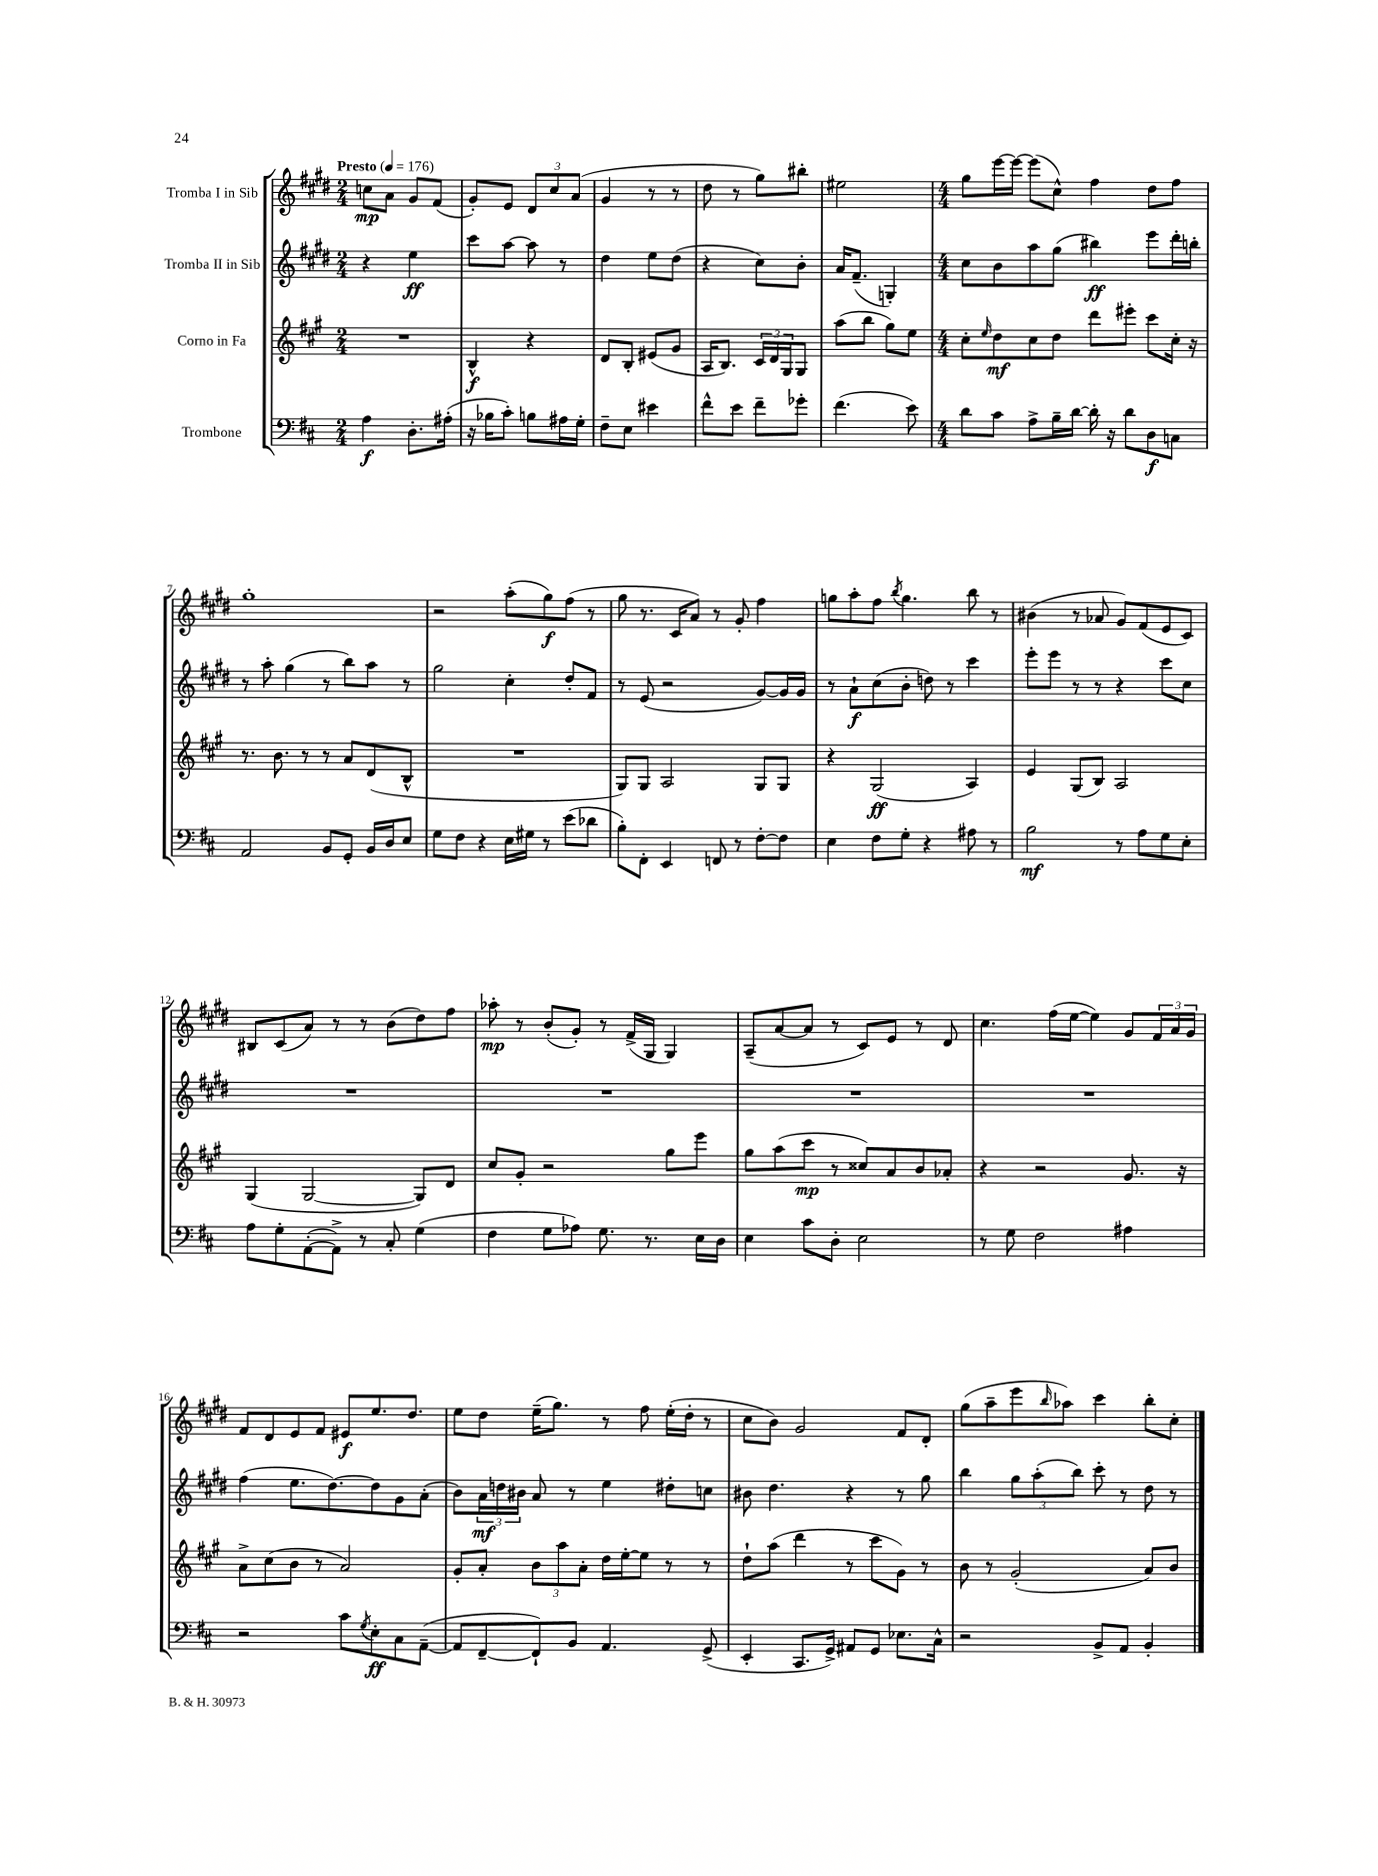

**kern	**dynam	**kern	**dynam	**kern	**dynam	**kern	**dynam
*part4	*part4	*part3	*part3	*part2	*part2	*part1	*part1
*staff4	*staff4	*staff3	*staff3	*staff2	*staff2	*staff1	*staff1
*I"Trombone	*	*I"Corno in Fa	*	*I"Tromba II in Sib	*	*I"Tromba I in Sib	*
*clefF4	*	*clefG2	*	*clefG2	*	*clefG2	*
*k[f#c#]	*	*k[f#c#g#]	*	*k[f#c#g#d#]	*	*k[f#c#g#d#]	*
*M2/4	*	*M2/4	*	*M2/4	*	*M2/4	*
*MM176	*	*MM176	*	*MM176	*	*MM176	*
=1	=1	=1	=1	=1	=1	=1	=1
!	!	!	!	!	!	!LO:TX:a:B:t=Presto	!
4A\	f	2r	.	4r	.	8ccn\L	mp
.	.	.	.	.	.	8a\J	.
8.D'\L	.	.	.	4ee\	ff	8g#/L	.
.	.	.	.	.	.	(8f#/J	.
(16A#X'\Jk	.	.	.	.	.	.	.
=2	=2	=2	=2	=2	=2	=2	=2
16r	.	4B^^/	f	8ccc#\L	.	8g#'/L)	.
16B-X\KL	.	.	.	.	.	.	.
8c#'\J)	.	.	.	[8aa\J	.	8e/J	.
8Bn\L	.	4r	.	8aa\]	.	12d#/L	.
.	.	.	.	.	.	12cc#/	.
16A#X\L	.	.	.	8r	.	.	.
.	.	.	.	.	.	(12a/J	.
16G'\JJ	.	.	.	.	.	.	.
=3	=3	=3	=3	=3	=3	=3	=3
8F#~\L	.	8d/L	.	4dd#\	.	4g#/	.
8E\J	.	8B'/J	.	.	.	.	.
4e#X\	.	(8e#X/L	.	8ee\L	.	8r	.
.	.	8g#/J	.	(8dd#\J	.	8r	.
=4	=4	=4	=4	=4	=4	=4	=4
8f#^^\L	.	16A/KL	.	4r	.	8dd#\	.
.	.	8.B/J)	.	.	.	.	.
8e\J	.	.	.	.	.	8r	.
8f#~\L	.	24c#/LL	.	8cc#\L)	.	8gg#\L)	.
.	.	24d/	.	.	.	.	.
.	.	24G#/J	.	.	.	.	.
8g-X'\J	.	8G#/J	.	8b'\J	.	8bb#X'\J	.
=5	=5	=5	=5	=5	=5	=5	=5
(4.f#\	.	(8aa\L	.	16a/KL	.	2ee#X\	.
.	.	.	.	(8.f#~/J	.	.	.
.	.	8bb\J	.	.	.	.	.
.	.	8gg#\L)	.	4Gn'/)	.	.	.
8e\)	.	8ee\J	.	.	.	.	.
=6	=6	=6	=6	=6	=6	=6	=6
*M4/4	*	*M4/4	*	*M4/4	*	*M4/4	*
8d\L	.	8cc#'\L	.	8cc#\L	.	8gg#\L	.
.	.	16qqee/	.	.	.	.	.
8c#\J	.	8dd\	mf	8b\	.	[16eee\L	.
.	.	.	.	.	.	16eee\JJ_	.
8A^\L	.	8cc#\	.	8aa\	.	(8eee\L]	.
16B~\L	.	8dd\J	.	(8gg#\J	.	8cc#^^\J)	.
[16d\JJ	.	.	.	.	.	.	.
16d'\]	.	8ddd\L	.	4bb#X\)	ff	4ff#\	.
16r	.	.	.	.	.	.	.
8d\L	.	8eee#X'\J	.	.	.	.	.
8D\	f	8ccc#\L	.	8eee\L	.	8dd#\L	.
8Cn\J	.	16cc#'\Jk	.	16ddd#'\L	.	8ff#\J	.
.	.	16r	.	16bbn'\JJ	.	.	.
!!LO:LB:g=z
=7	=7	=7	=7	=7	=7	=7	=7
2AA/	.	8.r	.	8r	.	1gg#'	.
.	.	.	.	8aa'\	.	.	.
.	.	8.b\	.	.	.	.	.
.	.	.	.	(4gg#\	.	.	.
.	.	8r	.	.	.	.	.
8BB/L	.	8r	.	8r	.	.	.
8GG'/J	.	8a/L	.	8bb\L)	.	.	.
16BB/LL	.	(8d/	.	8aa\J	.	.	.
16D/J	.	.	.	.	.	.	.
8E/J	.	8B^^/J	.	8r	.	.	.
=8	=8	=8	=8	=8	=8	=8	=8
8G\L	.	1r	.	2gg#\	.	2r	.
8F#\J	.	.	.	.	.	.	.
4r	.	.	.	.	.	.	.
16E\LL	.	.	.	4cc#'\	.	(8aa'\L	.
16G#X\JJ	.	.	.	.	.	.	.
8r	.	.	.	.	.	8gg#\)	f
(8e\L	.	.	.	8dd#'/L	.	(8ff#\J	.
8d-X\J	.	.	.	8f#/J	.	8r	.
=9	=9	=9	=9	=9	=9	=9	=9
8B'\L)	.	8G#/L)	.	8r	.	8gg#\	.
8FF#'\J	.	8G#/J	.	(8e/	.	8.r	.
4EE/	.	2A/	.	2r	.	.	.
.	.	.	.	.	.	16c#/KL	.
.	.	.	.	.	.	8a/J)	.
8FFn/	.	.	.	.	.	8r	.
8r	.	.	.	.	.	8g#'/	.
[8F#'\L	.	8G#/L	.	[8g#/L)	.	4ff#\	.
8F#\J]	.	8G#/J	.	16g#/L]	.	.	.
.	.	.	.	16g#/JJ	.	.	.
=10	=10	=10	=10	=10	=10	=10	=10
4E\	.	4r	.	8r	.	8ggn\L	.
.	.	.	.	8a`\L	f	8aa'\	.
8F#\L	.	(2G#/	ff	(8cc#\	.	8ff#\J	.
.	.	.	.	.	.	8qbb/	.
8G'\J	.	.	.	8b'\J	.	4.gg\	.
4r	.	.	.	8ddn\)	.	.	.
.	.	.	.	8r	.	.	.
8A#X\	.	4A/)	.	4ccc#\	.	8bb\	.
8r	.	.	.	.	.	8r	.
=11	=11	=11	=11	=11	=11	=11	=11
2B\	mf	4e/	.	8eee'\L	.	(4b#X\	.
.	.	.	.	8eee\J	.	.	.
.	.	(8G#/L	.	8r	.	8r	.
.	.	8B/J)	.	8r	.	8a-X/	.
8r	.	2A/	.	4r	.	8g#/L)	.
8A\L	.	.	.	.	.	(8f#/	.
8G\	.	.	.	8ccc#\L	.	8e/	.
8E'\J	.	.	.	8cc#\J	.	8c#/J)	.
!!LO:LB:g=z
=12	=12	=12	=12	=12	=12	=12	=12
8A\L	.	(4G#/	.	1r	.	8B#X/L	.
8G'\	.	.	.	.	.	(8c#/	.
([8AA'\	.	[2G#/	.	.	.	8a/J)	.
8AA^\J])	.	.	.	.	.	8r	.
8r	.	.	.	.	.	8r	.
8C#'/	.	.	.	.	.	(8b\L	.
(4G\	.	8G#/L])	.	.	.	8dd#\)	.
.	.	8d/J	.	.	.	8ff#\J	.
=13	=13	=13	=13	=13	=13	=13	=13
4F#\	.	8cc#/L	.	1r	.	8aa-X'\	mp
.	.	8g#'/J	.	.	.	8r	.
8G\L	.	2r	.	.	.	(8b'/L	.
8A-X\J)	.	.	.	.	.	8g#'/J)	.
8.G\	.	.	.	.	.	8r	.
.	.	.	.	.	.	(16f#^/LL	.
8.r	.	.	.	.	.	16G#/JJ	.
.	.	8gg#\L	.	.	.	4G#/)	.
16E\LL	.	8eee\J	.	.	.	.	.
16D\JJ	.	.	.	.	.	.	.
=14	=14	=14	=14	=14	=14	=14	=14
4E\	.	8gg#\L	.	1r	.	(8A~/L	.
.	.	(8aa\	.	.	.	[8a/	.
8c#\L	.	8ccc#\J	mp	.	.	8a/J]	.
8D'\J	.	8r	.	.	.	8r	.
2E\	.	8cc##X/L)	.	.	.	8c#/L)	.
.	.	8a/	.	.	.	8e/J	.
.	.	8b/	.	.	.	8r	.
.	.	8a-X'/J	.	.	.	8d#/	.
=15	=15	=15	=15	=15	=15	=15	=15
8r	.	4r	.	1r	.	4.cc#\	.
8G\	.	.	.	.	.	.	.
2F#\	.	2r	.	.	.	.	.
.	.	.	.	.	.	(16ff#\LL	.
.	.	.	.	.	.	[16ee\JJ	.
.	.	.	.	.	.	4ee\])	.
4A#X\	.	8.g#/	.	.	.	8g#/L	.
.	.	.	.	.	.	24f#/L	.
.	.	.	.	.	.	24a/	.
.	.	16r	.	.	.	.	.
.	.	.	.	.	.	24g#/JJ	.
!!LO:LB:g=z
=16	=16	=16	=16	=16	=16	=16	=16
2r	.	8a^\L	.	(4ff#\	.	8f#/L	.
.	.	(8cc#\	.	.	.	8d#/	.
.	.	8b\J	.	8.ee\L	.	8e/	.
.	.	8r	.	.	.	8f#/J	.
.	.	.	.	[8.dd#\)	.	.	.
8c#\L	.	2a/)	.	.	.	8e#X/L	f
8qG/	.	.	.	.	.	.	.
8E'\	ff	.	.	8dd#\]	.	8.ee/	.
8C#\	.	.	.	8g#\	.	.	.
.	.	.	.	.	.	8.dd#/J	.
([8AA~\J	.	.	.	(8a'\J	.	.	.
=17	=17	=17	=17	=17	=17	=17	=17
8AA/L]	.	8g#'/L	.	8b\L)	.	8ee\L	.
[8FF#~/	.	8a'/J	.	24a\L	mf	8dd#\J	.
.	.	.	.	24ddn\	.	.	.
.	.	.	.	24b#X\JJ	.	.	.
8FF#`/])	.	12b\L	.	8a/	.	(16ee~\KL	.
.	.	.	.	.	.	8.gg#\J)	.
.	.	12aa\	.	.	.	.	.
8BB/J	.	.	.	8r	.	.	.
.	.	12a'\J	.	.	.	.	.
4.AA/	.	16dd\LL	.	4ee\	.	8r	.
.	.	[16ee'\J	.	.	.	.	.
.	.	8ee\J]	.	.	.	8ff#\	.
.	.	8r	.	8dd#X'\L	.	(16ee'\LL	.
.	.	.	.	.	.	16dd#'\JJ	.
(8GG^/	.	8r	.	8ccn\J	.	8r	.
=18	=18	=18	=18	=18	=18	=18	=18
4EE'/	.	8dd`\L	.	8b#X\	.	8cc#\L	.
.	.	(8aa\J	.	4.dd#\	.	8b\J)	.
8.CC#/L	.	4ddd\	.	.	.	2g#/	.
16GG^/Jk)	.	.	.	.	.	.	.
8AA#X/L	.	8r	.	4r	.	.	.
8GG/J	.	8ccc#\L	.	.	.	.	.
8.E-X\L	.	8g#\J)	.	8r	.	8f#/L	.
.	.	8r	.	8gg#\	.	8d#'/J	.
16C#^^\Jk	.	.	.	.	.	.	.
=19	=19	=19	=19	=19	=19	=19	=19
2r	.	8b\	.	4bb\	.	(8gg#\L	.
.	.	8r	.	.	.	8aa~\	.
.	.	(2g#'/	.	12gg#\L	.	8eee\	.
.	.	.	.	(12aa'\	.	.	.
.	.	.	.	.	.	16qqbb/	.
.	.	.	.	.	.	8aa-X\J)	.
.	.	.	.	12bb\J)	.	.	.
8BB^/L	.	.	.	8ccc#'\	.	4ccc#\	.
8AA/J	.	.	.	8r	.	.	.
4BB'/	.	8a/L)	.	8dd#\	.	8bb'\L	.
.	.	8b/J	.	8r	.	8cc#'\J	.
==	==	==	==	==	==	==	==
*-	*-	*-	*-	*-	*-	*-	*-
